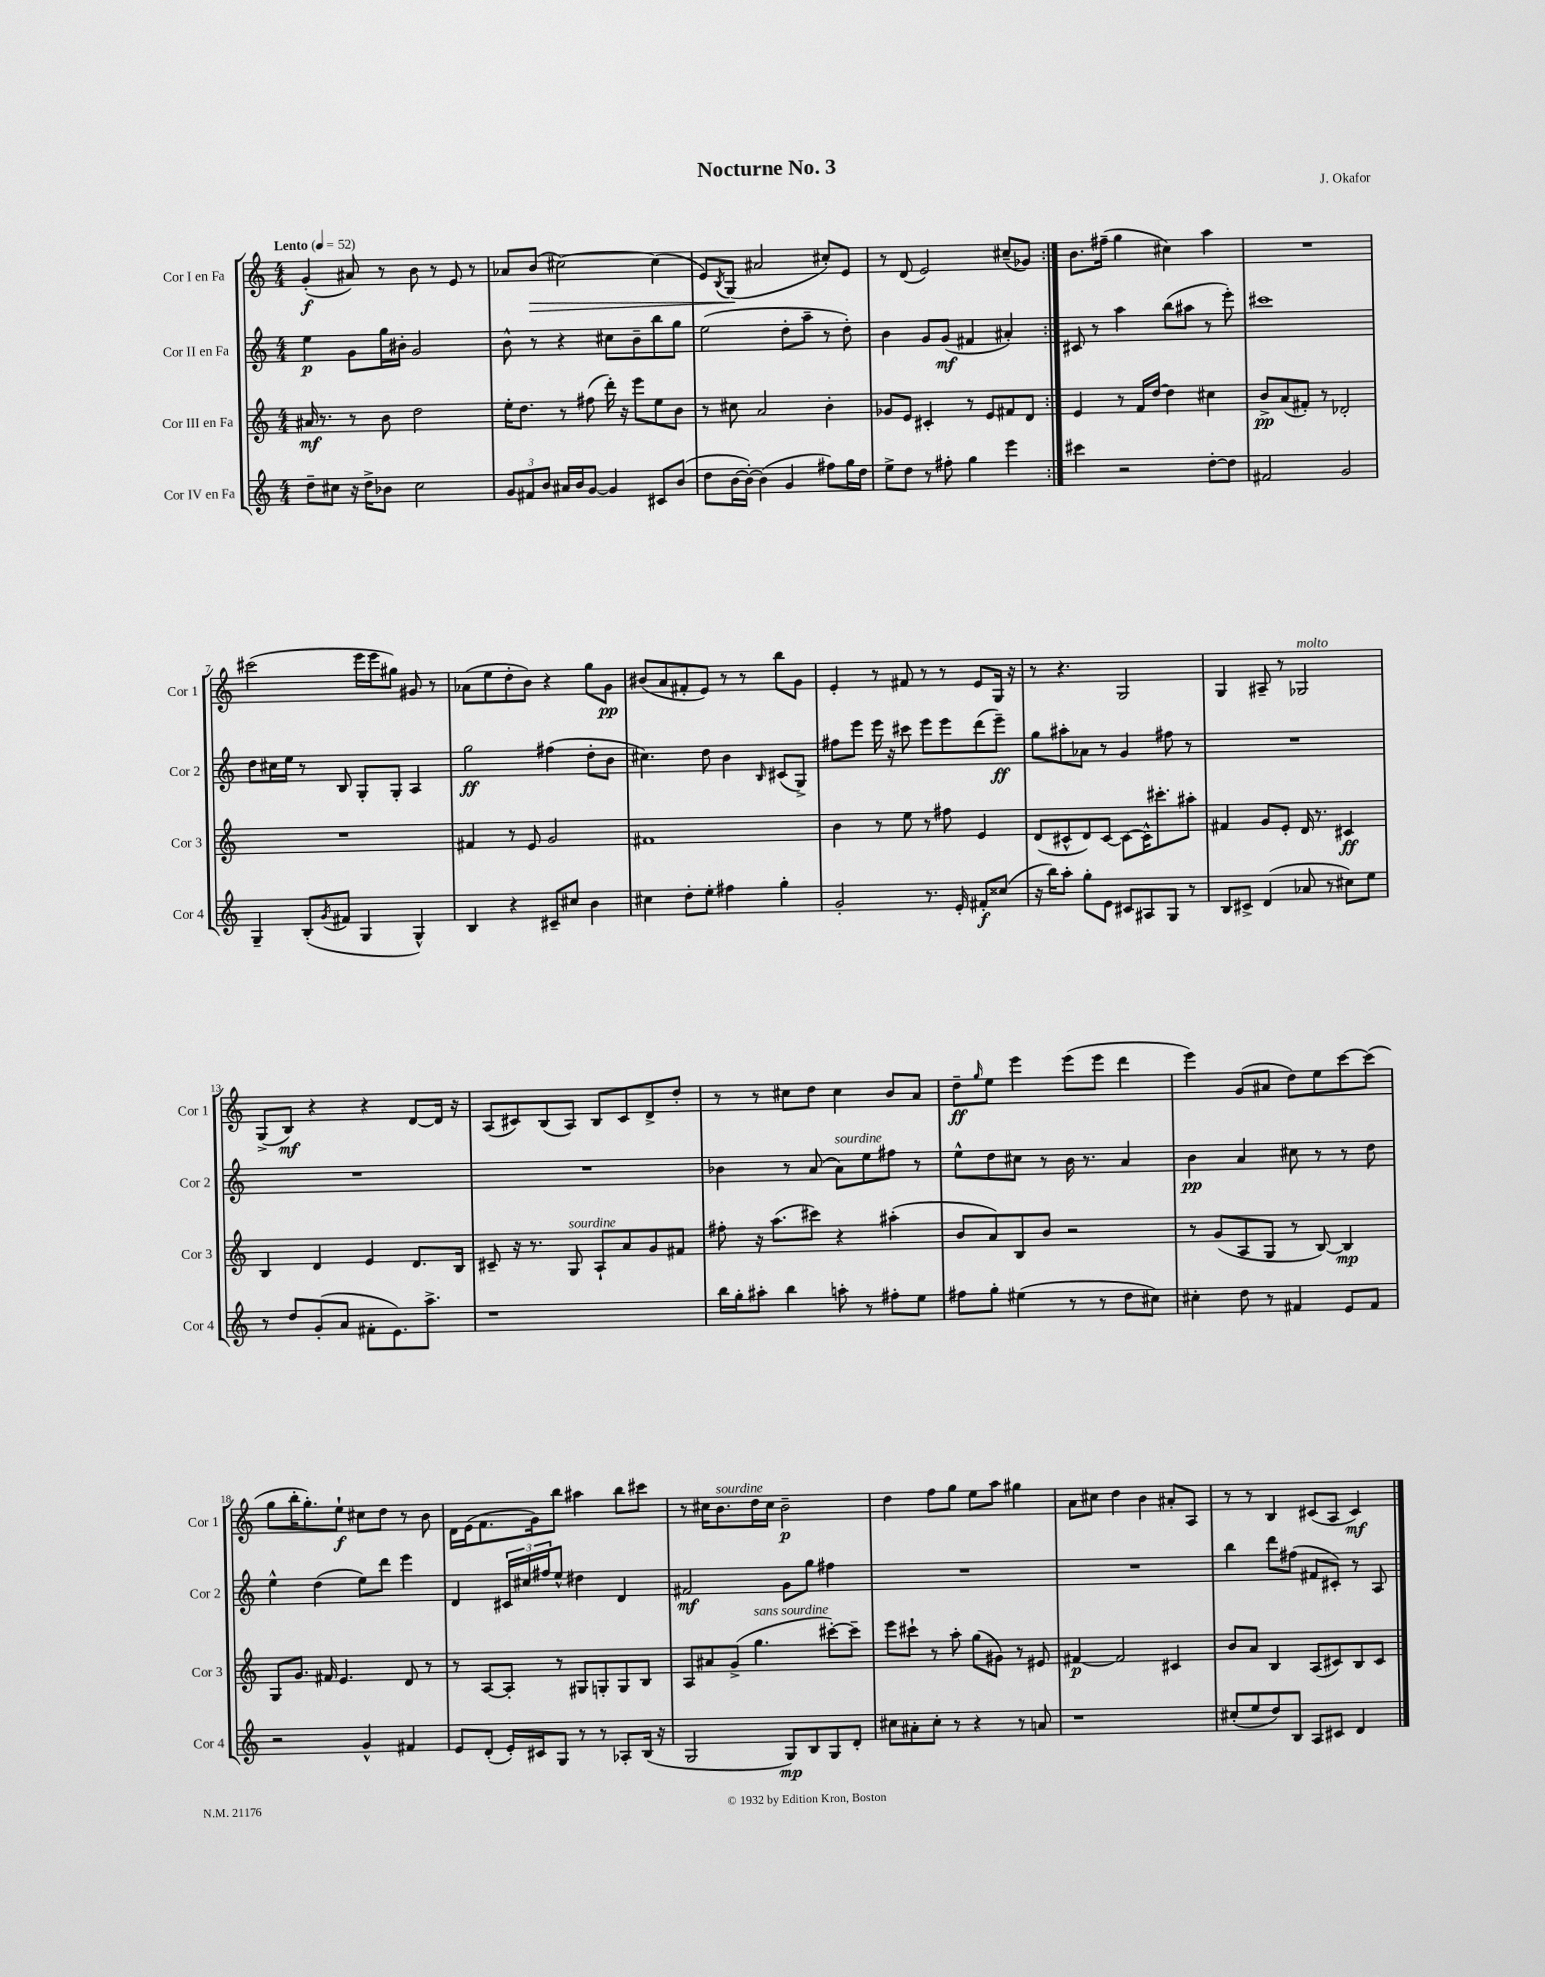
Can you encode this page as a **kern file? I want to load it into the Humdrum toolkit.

**kern	**dynam	**kern	**dynam	**kern	**dynam	**kern	**dynam
*part4	*part4	*part3	*part3	*part2	*part2	*part1	*part1
*staff4	*staff4	*staff3	*staff3	*staff2	*staff2	*staff1	*staff1
*I"Cor IV en Fa	*	*I"Cor III en Fa	*	*I"Cor II en Fa	*	*I"Cor I en Fa	*
*I'Cor 4	*	*I'Cor 3	*	*I'Cor 2	*	*I'Cor 1	*
*clefG2	*	*clefG2	*	*clefG2	*	*clefG2	*
*k[]	*	*k[]	*	*k[]	*	*k[]	*
*M4/4	*	*M4/4	*	*M4/4	*	*M4/4	*
*MM52	*	*MM52	*	*MM52	*	*MM52	*
=1	=1	=1	=1	=1	=1	=1	=1
!	!	!	!	!	!	!LO:TX:a:B:t=Lento	!
8dd~\L	.	16a#X/	mf	4ee\	p	(4g'/	f
.	.	8.r	.	.	.	.	.
8cc#X\J	.	.	.	.	.	.	.
16r	.	8r	.	8g\L	.	8a#X/)	.
16dd^\KL	.	.	.	.	.	.	.
8b-X\J	.	8b\	.	16gg\L	.	8r	.
.	.	.	.	16b#X'\JJ	.	.	.
2cc#\	.	2dd\	.	2g/	.	8b\	.
.	.	.	.	.	.	8r	.
.	.	.	.	.	.	8e/	.
.	.	.	.	.	.	8r	.
=2	=2	=2	=2	=2	=2	=2	=2
12g/L	.	16ee'\KL	.	8b^^\	.	8a-X/L	.
.	.	8.dd\J	.	.	.	.	.
12f#X/	.	.	.	.	.	.	.
!	!	!	!	!	!	!	!LO:HP:b
.	.	.	.	8r	.	(8b/J	>
12b/J	.	.	.	.	.	.	.
16a#X/LL	.	8r	.	4r	.	[2cc#X\)	.
16b/J	.	.	.	.	.	.	.
[8g/J	.	(8ff#X\	.	.	.	.	.
4g/]	.	16ddd'\)	.	8cc#X\L	.	.	.
.	.	16r	.	.	.	.	.
.	.	8eee\L	.	8b~\	.	.	.
8c#X/L	.	8ee\	.	8bb\	.	(4cc#\]	.
(8b/J	.	8b\J	.	8gg\J	.	.	.
=3	=3	=3	=3	=3	=3	=3	=3
8dd\L	.	8r	.	(2ee\	.	8e/L)	.
.	.	.	.	.	.	8qB/	.
[16b\L	.	8cc#X\	.	.	.	(8G/J	.
16b'\JJ_)	.	.	.	.	.	.	.
(4b\]	.	2a/	.	.	.	2a#X/	]
4g/	.	.	.	8dd'\L	.	.	.
.	.	.	.	8aa~\J	.	.	.
8ff#X\L)	.	4b'\	.	8r	.	8cc#X'/L)	.
16gg\L	.	.	.	8dd'\)	.	8e/J	.
16dd\JJ	.	.	.	.	.	.	.
=4	=4	=4	=4	=4	=4	=4	=4
8ee^\L	.	8g-X/L	.	4b\	.	8r	.
8dd\J	.	8e/J	.	.	.	(8d/	.
8r	.	4c#X'/	.	8g/L	.	2e/)	.
8ff#X'\	.	.	.	(8g/J	mf	.	.
4gg\	.	8r	.	4f#X/	.	.	.
.	.	8e/L	.	.	.	.	.
4eee\	.	8f#X/	.	4a#X'/)	.	(8cc#X~/L	.
.	.	8d/J	.	.	.	8g-X/J)	.
=5:|!	=5:|!	=5:|!	=5:|!	=5:|!	=5:|!	=5:|!	=5:|!
4ccc#X\	.	4e/	.	8c#X/	.	8.b\L	.
.	.	.	.	8r	.	.	.
.	.	.	.	.	.	(16ff#X~\Jk	.
2r	.	8r	.	4aa\	.	4gg\	.
.	.	16f/LL	.	.	.	.	.
.	.	[16dd/JJ	.	.	.	.	.
.	.	4dd\]	.	(8bb\L	.	4cc#X\)	.
.	.	.	.	8aa#X\J	.	.	.
[8dd'\L	.	4cc#X\	.	8r	.	4aa\	.
8dd\J]	.	.	.	8eee'\)	.	.	.
=6	=6	=6	=6	=6	=6	=6	=6
2f#X/	.	8b^/L	pp	1ccc#X	.	1r	.
.	.	(8a/	.	.	.	.	.
.	.	8f#X'/J)	.	.	.	.	.
.	.	8r	.	.	.	.	.
2g/	.	2d-X'/	.	.	.	.	.
!!LO:LB:g=z
=7	=7	=7	=7	=7	=7	=7	=7
4G~/	.	1r	.	8dd\L	.	(2ccc#X\	.
.	.	.	.	16cc#X\L	.	.	.
.	.	.	.	16ee\JJ	.	.	.
(8B'/L	.	.	.	8r	.	.	.
8qg/	.	.	.	.	.	.	.
8f#X/J	.	.	.	8B/	.	.	.
4G/	.	.	.	8G'/L	.	16eee\LL	.
.	.	.	.	.	.	16eee\J	.
.	.	.	.	8G'/J	.	8gg#X\J)	.
4G^^/)	.	.	.	4A/	.	8g#X/	.
.	.	.	.	.	.	8r	.
=8	=8	=8	=8	=8	=8	=8	=8
4B/	.	4f#X/	.	2gg\	ff	(8a-X\L	.
.	.	.	.	.	.	8ee\	.
4r	.	8r	.	.	.	8dd'\	.
.	.	8e/	.	.	.	8b\J)	.
8c#X~/L	.	2g/	.	(4ff#X\	.	4r	.
8cc#X/J	.	.	.	.	.	.	.
4b\	.	.	.	8dd'\L	.	8gg\L	.
.	.	.	.	8b\J	.	8g\J	pp
=9	=9	=9	=9	=9	=9	=9	=9
4cc#X\	.	1f#X	.	4.cc#X\)	.	(8b#X/L	.
.	.	.	.	.	.	8a/	.
8dd'\L	.	.	.	.	.	8f#X'/	.
8ee'\J	.	.	.	8dd\	.	8e/J)	.
4ff#X\	.	.	.	4b\	.	8r	.
.	.	.	.	.	.	8r	.
.	.	.	.	16qqB/	.	.	.
4gg'\	.	.	.	(8c#X/L	.	8bb\L	.
.	.	.	.	8G^/J)	.	8g\J	.
=10	=10	=10	=10	=10	=10	=10	=10
2g'/	.	4b\	.	8ff#X\L	.	4e'/	.
.	.	.	.	8eee\J	.	.	.
.	.	8r	.	16eee\	.	8r	.
.	.	.	.	16r	.	.	.
.	.	8ee\	.	8ccc#X\	.	8f#X/	.
8.r	.	8r	.	8eee\L	.	8r	.
.	.	8ff#X\	.	8eee\	.	8r	.
16e'/	.	.	.	.	.	.	.
8f#X'/L	f	4e/	.	(8ddd\	.	8e/L	.
(8cc##X/J	.	.	.	8eee~\J)	ff	16G/Jk	.
.	.	.	.	.	.	16r	.
=11	=11	=11	=11	=11	=11	=11	=11
16r	.	(8d/L	.	8gg\L	.	8r	.
16bb\KL)	.	.	.	.	.	.	.
8aa'\J	.	8c#X^^/	.	8aa#X'\	.	4.r	.
8gg'\L	.	8d/)	.	8a-X\J	.	.	.
8e\J	.	[8c#/J	.	8r	.	.	.
8c#X/L	.	8c#\L_	.	4g/	.	2G/	.
8A#X/	.	16c#^^\K]	.	.	.	.	.
.	.	8.ccc#X'\	.	.	.	.	.
8G/J	.	.	.	8ff#X\	.	.	.
8r	.	8aa#X'\J	.	8r	.	.	.
=12	=12	=12	=12	=12	=12	=12	=12
8B/L	.	4f#X/	.	1r	.	4G/	.
8c#X^/J	.	.	.	.	.	.	.
(4d/	.	8g/L	.	.	.	8A#X~/	.
.	.	8e'/J	.	.	.	8r	.
!	!	!	!	!	!	!LO:TX:a:i:t=molto	!
8a-X/	.	16d/	.	.	.	2G-X/	.
.	.	8.r	.	.	.	.	.
8r	.	.	.	.	.	.	.
8cc#X\L)	.	4c#X/	ff	.	.	.	.
8ee\J	.	.	.	.	.	.	.
!!LO:LB:g=z
=13	=13	=13	=13	=13	=13	=13	=13
8r	.	4B/	.	1r	.	(8G^/L	.
8dd/L	.	.	.	.	.	8B/J)	mf
(8g'/	.	4d/	.	.	.	4r	.
8a/J	.	.	.	.	.	.	.
8f#X'\L	.	4e/	.	.	.	4r	.
8.e\)	.	.	.	.	.	.	.
.	.	8.d/L	.	.	.	[8d/L	.
8.aa^\J	.	.	.	.	.	.	.
.	.	.	.	.	.	16d/Jk]	.
.	.	16B/Jk	.	.	.	16r	.
=14	=14	=14	=14	=14	=14	=14	=14
1r	.	8c#X~/	.	1r	.	(8A/L	.
.	.	16r	.	.	.	8c#X/)	.
.	.	8.r	.	.	.	.	.
.	.	.	.	.	.	(8B/	.
!	!	!LO:TX:a:i:t=sourdine	!	!	!	!	!
.	.	8G/	.	.	.	8A/J)	.
.	.	8A`/L	.	.	.	8B/L	.
.	.	8a/	.	.	.	8c#/	.
.	.	8g/	.	.	.	8d^/	.
.	.	8f#X/J	.	.	.	8dd'/J	.
=15	=15	=15	=15	=15	=15	=15	=15
16bb\LL	.	8ff#X'\	.	4b-X\	.	8r	.
16gg'\J	.	.	.	.	.	.	.
8aa#X'\J	.	16r	.	.	.	8r	.
.	.	(8.aa\L	.	.	.	.	.
4bb\	.	.	.	8r	.	8cc#X\L	.
.	.	8ccc#X\J)	.	(8a/	.	8dd\J	.
!	!	!	!	!LO:TX:a:i:t=sourdine	!	!	!
8aan'\	.	4r	.	8a\L)	.	4cc#\	.
8r	.	.	.	8ee\	.	.	.
8ff#X'\L	.	(4aa#X'\	.	8ff#X\J	.	8b/L	.
8ee\J	.	.	.	8r	.	8a/J	.
=16	=16	=16	=16	=16	=16	=16	=16
8ff#X\L	.	8b/L	.	8ee^^\L	.	8dd~\L	ff
.	.	.	.	.	.	16qqgg/	.
8gg'\J	.	8a/)	.	8dd\	.	8ee\J	.
(4ee#X\	.	8B/	.	8cc#X\J	.	4eee\	.
.	.	8b/J	.	8r	.	.	.
8r	.	2r	.	16b\	.	(8eee\L	.
.	.	.	.	8.r	.	.	.
8r	.	.	.	.	.	8eee\J	.
8dd\L	.	.	.	4a/	.	4ddd\	.
8cc#X\J)	.	.	.	.	.	.	.
=17	=17	=17	=17	=17	=17	=17	=17
4cc#X'\	.	8r	.	4b\	pp	4eee\)	.
.	.	(8g/L	.	.	.	.	.
8dd\	.	8A/	.	4a/	.	(8g/L	.
8r	.	8G/J	.	.	.	8a#X/J	.
4f#X/	.	8r	.	8cc#X\	.	8dd\L)	.
.	.	[8B/)	.	8r	.	8ee\	.
8e/L	.	4B/]	mp	8r	.	[8ccc\	.
8f#/J	.	.	.	8dd\	.	(8ccc\J]	.
!!LO:LB:g=z
=18	=18	=18	=18	=18	=18	=18	=18
2r	.	8G/L	.	4ee^^\	.	8gg\L	.
.	.	8.g/J	.	.	.	16bb'\K	.
.	.	.	.	.	.	8.gg'\)	.
.	.	.	.	(4dd\	.	.	.
.	.	16f#X/	.	.	.	.	.
.	.	4.e/	.	.	.	8ee`\J	f
4g^^/	.	.	.	8ee\L)	.	8cc#X\L	.
.	.	.	.	8ddd\J	.	8dd\J	.
4f#X/	.	8d/	.	4eee\	.	8r	.
.	.	8r	.	.	.	8b\	.
=19	=19	=19	=19	=19	=19	=19	=19
8e/L	.	8r	.	4d/	.	16d\LL	.
.	.	.	.	.	.	(16e\J	.
(8d'/J	.	[8A/L	.	.	.	8.f\	.
16e'/LL)	.	8A'/J]	.	24c#X/LL	.	.	.
.	.	.	.	24cc#X/	.	.	.
16c#X/J	.	.	.	.	.	16g\k)	.
.	.	.	.	24ff#X/J	.	.	.
8G/J	.	8r	.	8ee^^/J	.	8bb\J	.
8r	.	8G#X/L	.	4dd#X\	.	4aa#X\	.
8r	.	8Gn'/	.	.	.	.	.
8A-X'/L	.	8G/	.	4d/	.	8bb\L	.
(16B/Jk	.	8B/J	.	.	.	8ccc#X\J	.
16r	.	.	.	.	.	.	.
=20	=20	=20	=20	=20	=20	=20	=20
2G/	.	8A/L	.	2f#X/	mf	8r	.
.	.	8a#X/	.	.	.	16cc#X\KL	.
!	!	!	!	!	!	!LO:TX:a:i:t=sourdine	!
.	.	.	.	.	.	8.b\	.
.	.	(8g^/J	.	.	.	.	.
!	!	!LO:TX:a:i:t=sans sourdine	!	!	!	!	!
.	.	4.gg\	.	.	.	16dd\L	.
.	.	.	.	.	.	16cc#\JJ	.
8G/L)	mp	.	.	8g\L	.	2b~\	p
8B/	.	.	.	8gg\J	.	.	.
8G/	.	[8ccc#X'\L)	.	4ff#X\	.	.	.
8d'/J	.	8ccc#~\J]	.	.	.	.	.
=21	=21	=21	=21	=21	=21	=21	=21
8cc#X\L	.	8eee\L	.	1r	.	4dd\	.
8a#X'\	.	8ccc#X`\J	.	.	.	.	.
8cc#'\J	.	8r	.	.	.	8ff\L	.
8r	.	8aa'\	.	.	.	8gg\J	.
4r	.	(8gg\L	.	.	.	8ee\L	.
.	.	8g#X\J)	.	.	.	8aa\J	.
8r	.	8r	.	.	.	4gg#X\	.
8an/	.	8e#X/	.	.	.	.	.
=22	=22	=22	=22	=22	=22	=22	=22
1r	.	[4f#X/	p	1r	.	8a\L	.
.	.	.	.	.	.	8cc#X\J	.
.	.	2f#/]	.	.	.	4dd\	.
.	.	.	.	.	.	4b\	.
.	.	4c#X/	.	.	.	8a#X'/L	.
.	.	.	.	.	.	8A/J	.
=23	=23	=23	=23	=23	=23	=23	=23
(8cc#X'/L	.	8b/L	.	4bb\	.	8r	.
8ee/	.	8a/J	.	.	.	8r	.
8dd/)	.	4B/	.	8ddd\L	.	4B/	.
8B/J	.	.	.	(8ff#X\J	.	.	.
8A/L	.	(8A/L	.	8f#X/L	.	(8c#X/L	.
8c#X/J	.	8c#X/)	.	8c#X'/J)	.	8A/J	.
4d/	.	8B/	.	8r	.	4c#/)	mf
.	.	8c#/J	.	8A/	.	.	.
==	==	==	==	==	==	==	==
*-	*-	*-	*-	*-	*-	*-	*-
